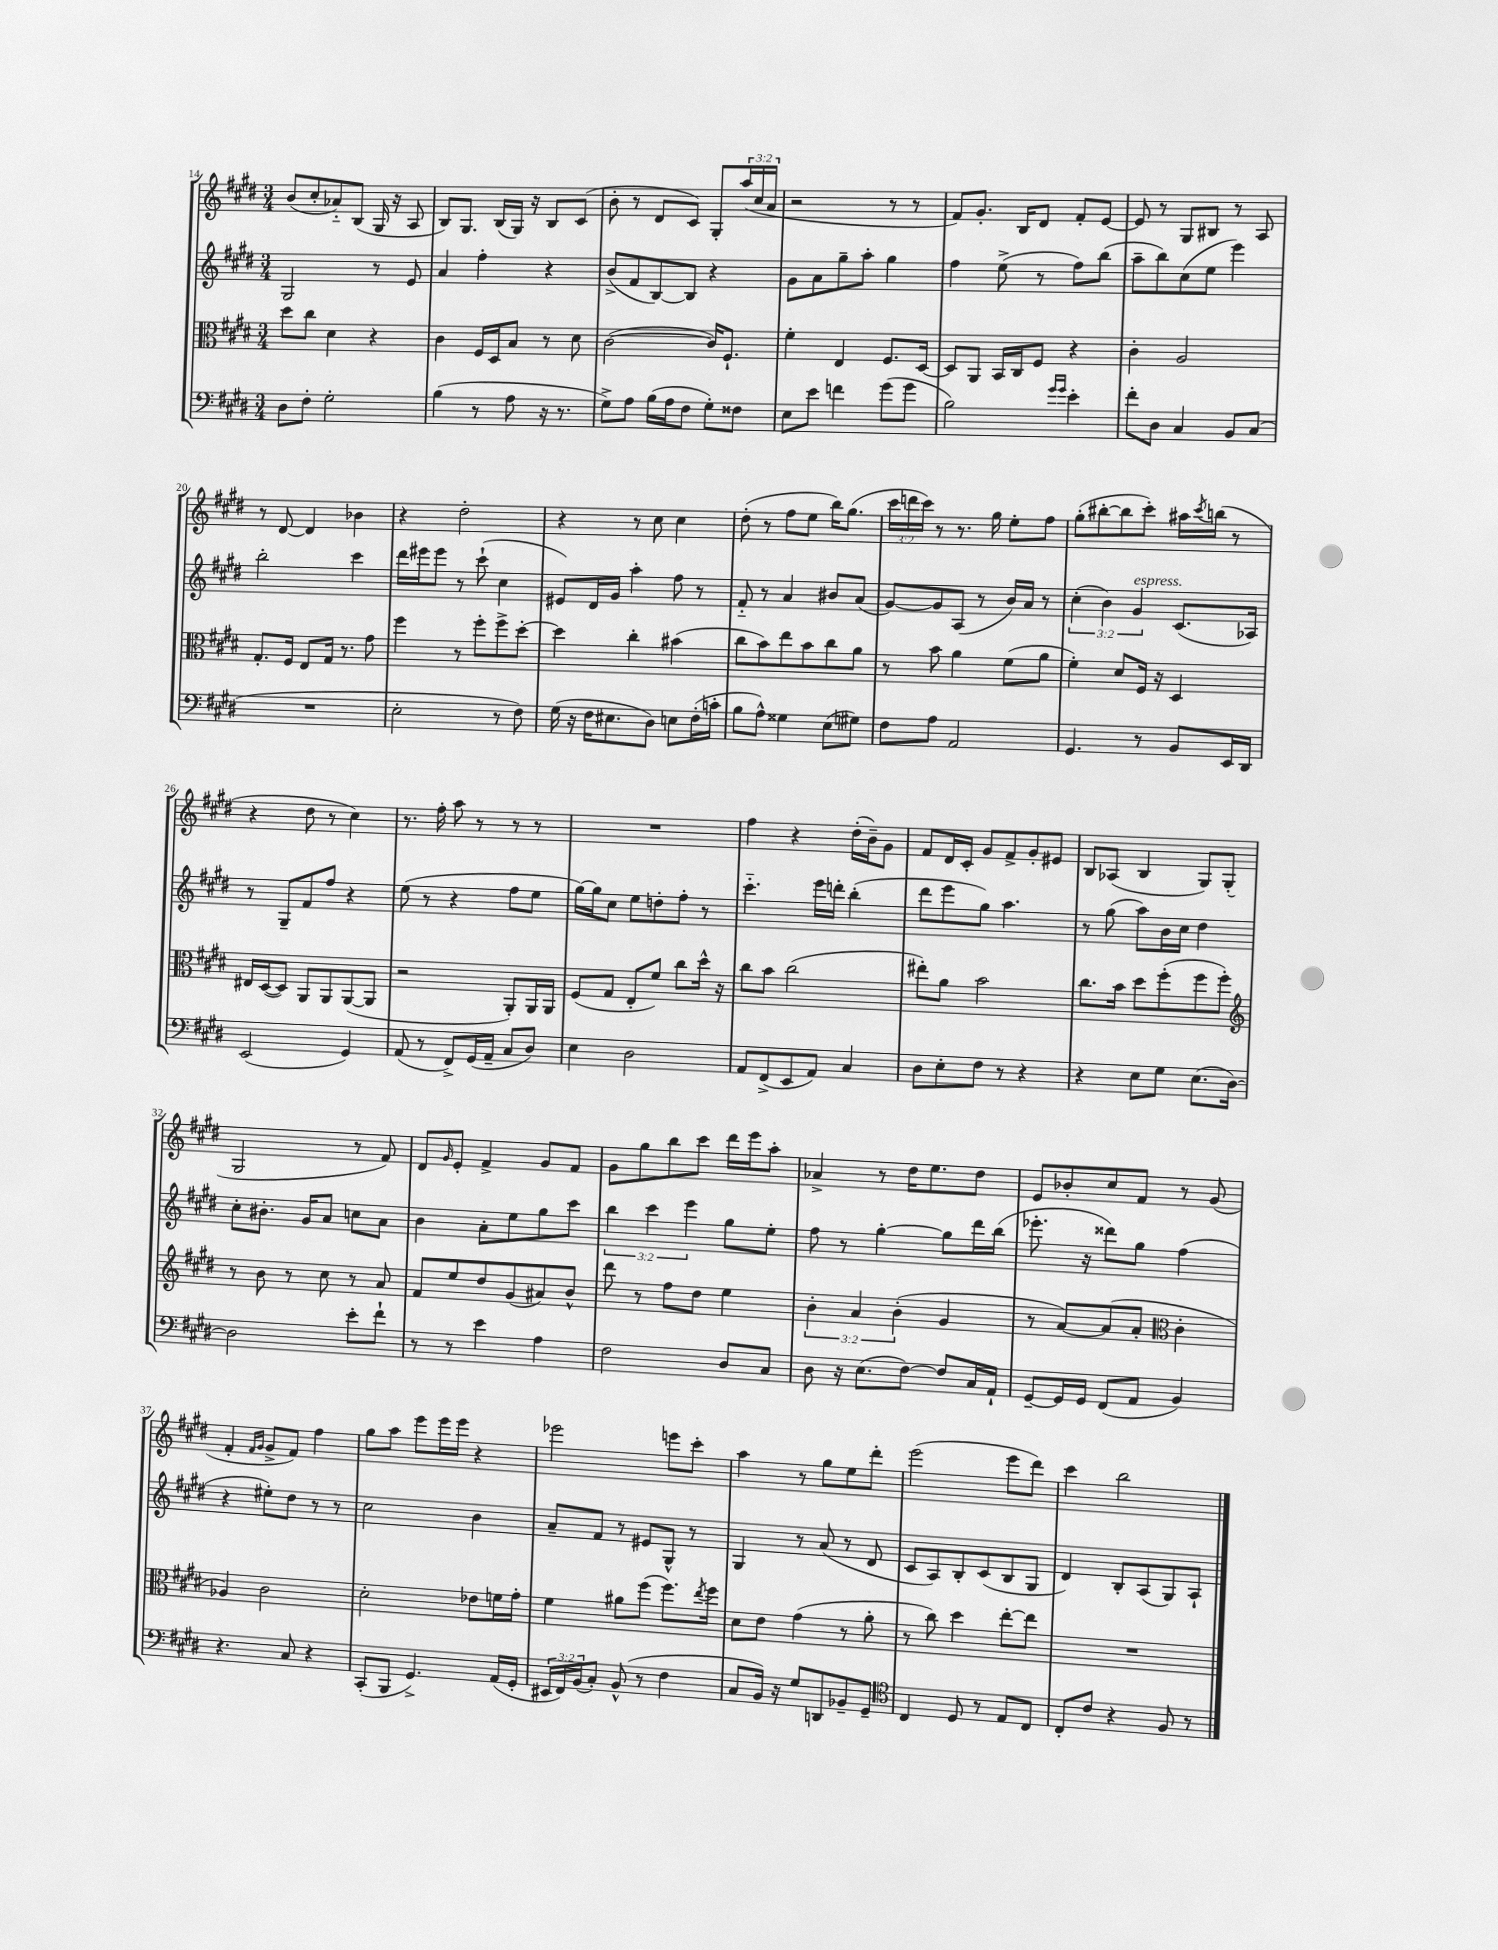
<<
\new StaffGroup <<
\new Staff = "s0" {
    \clef treble \key e \major \numericTimeSignature \time 3/4 \override Staff.TupletNumber.text = #tuplet-number::calc-fraction-text
    b'8( cis''8-. aes'8-_) b8( gis16 r16 a8 |
    b8) gis8. b16( gis16) r16 b8 cis'8( |
    b'8-. r8 dis'8 cis'8) gis8-. \tuplet 3/2 { a''16( cis''16 a'16 } |
    r2 r8 r8 |
    fis'8) gis'8.-. b16 dis'8 fis'8-. e'8~ |
    e'8 r8 gis8 bis8 r8 a8 |
    r8 dis'8~ dis'4 bes'4 |
    r4 dis''2-. |
    r4 r8 cis''8 cis''4 |
    dis''8-.( r8 fis''8 e''8 b''16) gis''8.( |
    \tuplet 3/2 { cis'''16 d'''16 cis'''16) } r8 r8. gis''16 e''8-. fis''8 |
    gis''8-.( bis''8~-. bis''8 cis'''8-.) ais''16 \acciaccatura { cis'''8 } b''16( r8 |
    r4 dis''8 r8 cis''4) |
    r8. fis''16-. a''8 r8 r8 r8 |
    R2. |
    fis''4 r4 dis''16-.( b'16--) gis'8 |
    fis'8 dis'16 cis'16-. gis'8 fis'8-> gis'8-. eis'8 |
    b8 aes8( b4 gis8) gis8-.( |
    gis2 r8 fis'8) |
    dis'8 \grace { gis'16 } e'8-. fis'4-> gis'8 fis'8 |
    gis'8 gis''8 b''8 cis'''8 dis'''16 e'''16 a''8-. |
    aes'4-> r8 dis''16 e''8. dis''8 |
    e'8 bes'8-. cis''8 fis'8 r8 gis'8( |
    fis'4-. \grace { fis'16 gis'16 } gis'8-> fis'8) fis''4 |
    gis''8 a''8 e'''8 e'''16 e'''16 r4 |
    ees'''2 e'''8 cis'''8-. |
    a''4 r8 gis''8 e''8 dis'''8-. |
    e'''2( e'''8 dis'''8) |
    cis'''4 b''2 \bar "|." |
}
\new Staff = "s1" {
    \clef treble \key e \major \numericTimeSignature \time 3/4 \override Staff.TupletNumber.text = #tuplet-number::calc-fraction-text
    gis2 r8 e'8 |
    a'4 fis''4-. r4 |
    b'8->( fis'8 b8~) b8 r4 |
    gis'8 a'8 gis''8-- a''8-. gis''4 |
    fis''4 e''8->( r8 fis''8) b''8( |
    a''8-- b''8) cis''8( e''8 e'''4) |
    b''2-. cis'''4 |
    dis'''16 eis'''16 eis'''8 r8 cis'''8-!( cis''4 |
    eis'8) dis'16 gis'16 a''4-. fis''8 r8 |
    fis'8-_ r8 a'4 bis'8 a'8( |
    gis'8~) gis'8 a8( r8 b'16) a'16 r8 |
    \tuplet 3/2 { cis''4-.( b'4) gis'4^\markup { \italic "espress." } } cis'8.( aes16) |
    r8 gis8-- fis'8 fis''8 r4 |
    e''8( r8 r4 fis''8 e''8 |
    gis''16~) gis''16 cis''8 e''8 d''8-. fis''8-. r8 |
    cis'''4.-_ e'''16 d'''16-. b''4-.( |
    dis'''8 e'''8 gis''8) a''4. |
    r8 gis''8( a''8) b'16 cis''16 dis''4 |
    cis''8-. bis'8.-. gis'16 a'8 c''8 a'8 |
    b'4 a'8-. e''8 gis''8 cis'''8 |
    \tuplet 3/2 { b''4 cis'''4 e'''4 } gis''8 e''8-. |
    fis''8 r8 gis''4~-. gis''8 dis'''16 b''16( |
    ees'''8.-. r16 disis'''8) gis''8 fis''4( |
    r4 eis''8-.) dis''8 r8 r8 |
    cis''2 b'4 |
    a'8-- fis'8 r8 eis'8 gis8-^ r8 |
    gis4 r8 a'8( r8 dis'8 |
    cis'8 a8) b8-. cis'8( b8 gis8 |
    dis'4) b8-. a8( gis8) a8-! \bar "|." |
}
\new Staff = "s2" {
    \clef alto \key e \major \numericTimeSignature \time 3/4 \override Staff.TupletNumber.text = #tuplet-number::calc-fraction-text
    dis''8 cis''8 dis'4 r4 |
    cis'4 fis16 dis16 b8 r8 dis'8 |
    cis'2~( cis'16) fis8.-! |
    fis'4-. e4 fis8. dis16~ |
    dis8 a,8 b,16 cis16 fis8 r4 |
    cis'4-. a2 |
    gis8.-. fis16 e8 gis16 r8. gis'8 |
    fis''4 r8 fis''8-. fis''8-> dis''8~-. |
    dis''4 cis''4-. bis'4( |
    cis''8 b'8) e''8 b'8 cis''8 a'8 |
    r8 b'8 a'4 fis'8( a'8 |
    fis'4-.) dis'8 fis16 r16 dis4 |
    eis16 dis16~( dis8) a,8 a,8 a,8~( a,8 |
    r2 a,8-.) a,16 a,16 |
    fis8( gis8 e8-. fis'8) cis''8 dis''16-^ r16 |
    cis''8 b'8 cis''2( |
    eis''8-.) a'8 b'2 |
    cis''8. b'16 dis''8 fis''8-.( fis''8 fis''8-.) |
    \clef treble r8 b'8 r8 cis''8 r8 a'8 |
    fis'8 e''8 dis''8 gis'8( ais'8) b'8-^ |
    dis'''8 r8 fis''8 dis''8 e''4 |
    \tuplet 3/2 { b'4-. a'4 b'4-.( } gis'4 |
    r8 a'8~) a'8( a'8-. \clef alto cis'4-. |
    aes4) cis'2 |
    dis'2-. ees'8 f'16 gis'16-. |
    fis'4 ais'8 fis''8( fis''8.) \acciaccatura { e''8 } fis''16 |
    dis'8 e'8 gis'4( r8 a'8-. |
    r8 cis''8) dis''4 e''8~-. e''8 |
    R2. \bar "|." |
}
\new Staff = "s3" {
    \clef bass \key e \major \numericTimeSignature \time 3/4 \override Staff.TupletNumber.text = #tuplet-number::calc-fraction-text
    dis8 fis8-. gis2-. |
    b4( r8 a8 r16 r8. |
    gis8->) a8 b16( a16 fis8 gis8-.) fisis8 |
    e8 e'8 f'4 gis'8( gis'8 |
    b2) \grace { gis'16 gis'16 } e'4-. |
    fis'8-. dis8 cis4 b,8 cis8( |
    R2. |
    e2-. r8 fis8) |
    gis16( r16 fis16 eis8. dis8) e8 fis16-.( c'16-. |
    b8 a8-^) gisis4 e8( gis8) |
    fis8 a8 a,2 |
    gis,4. r8 b,8 e,16 dis,16 |
    e,2( gis,4) |
    a,8( r8 fis,8->) gis,16( a,16-- cis8 dis8) |
    e4 dis2 |
    a,8 fis,8->( e,8 a,8) cis4 |
    dis8 e8-. fis8 r8 r4 |
    r4 e8 gis8 e8.( dis16~) |
    dis2 e'8-. fis'8-! |
    r8 r8 e'4 a4 |
    fis2 dis8 cis8 |
    dis8 r16 e8.( fis8~) fis8 cis16 a,16-! |
    gis,8~-- gis,16 gis,16 fis,8( a,8 b,4) |
    r4. cis8 r4 |
    cis,8-.( b,,8 gis,4.->) a,16( gis,16-. |
    \tuplet 3/2 { eis,16 fis,16) b,16( } cis8-.) b,8-^( r8 fis4 |
    cis8 b,16) r16 gis8 d,8 bes,8-- gis,8-- |
    \clef tenor cis4 dis8 r8 e8 cis8 |
    cis8-. cis'8 r4 fis8 r8 \bar "|." |
}
>>
>>
\layout { \context { \Score currentBarNumber = #14 } }
